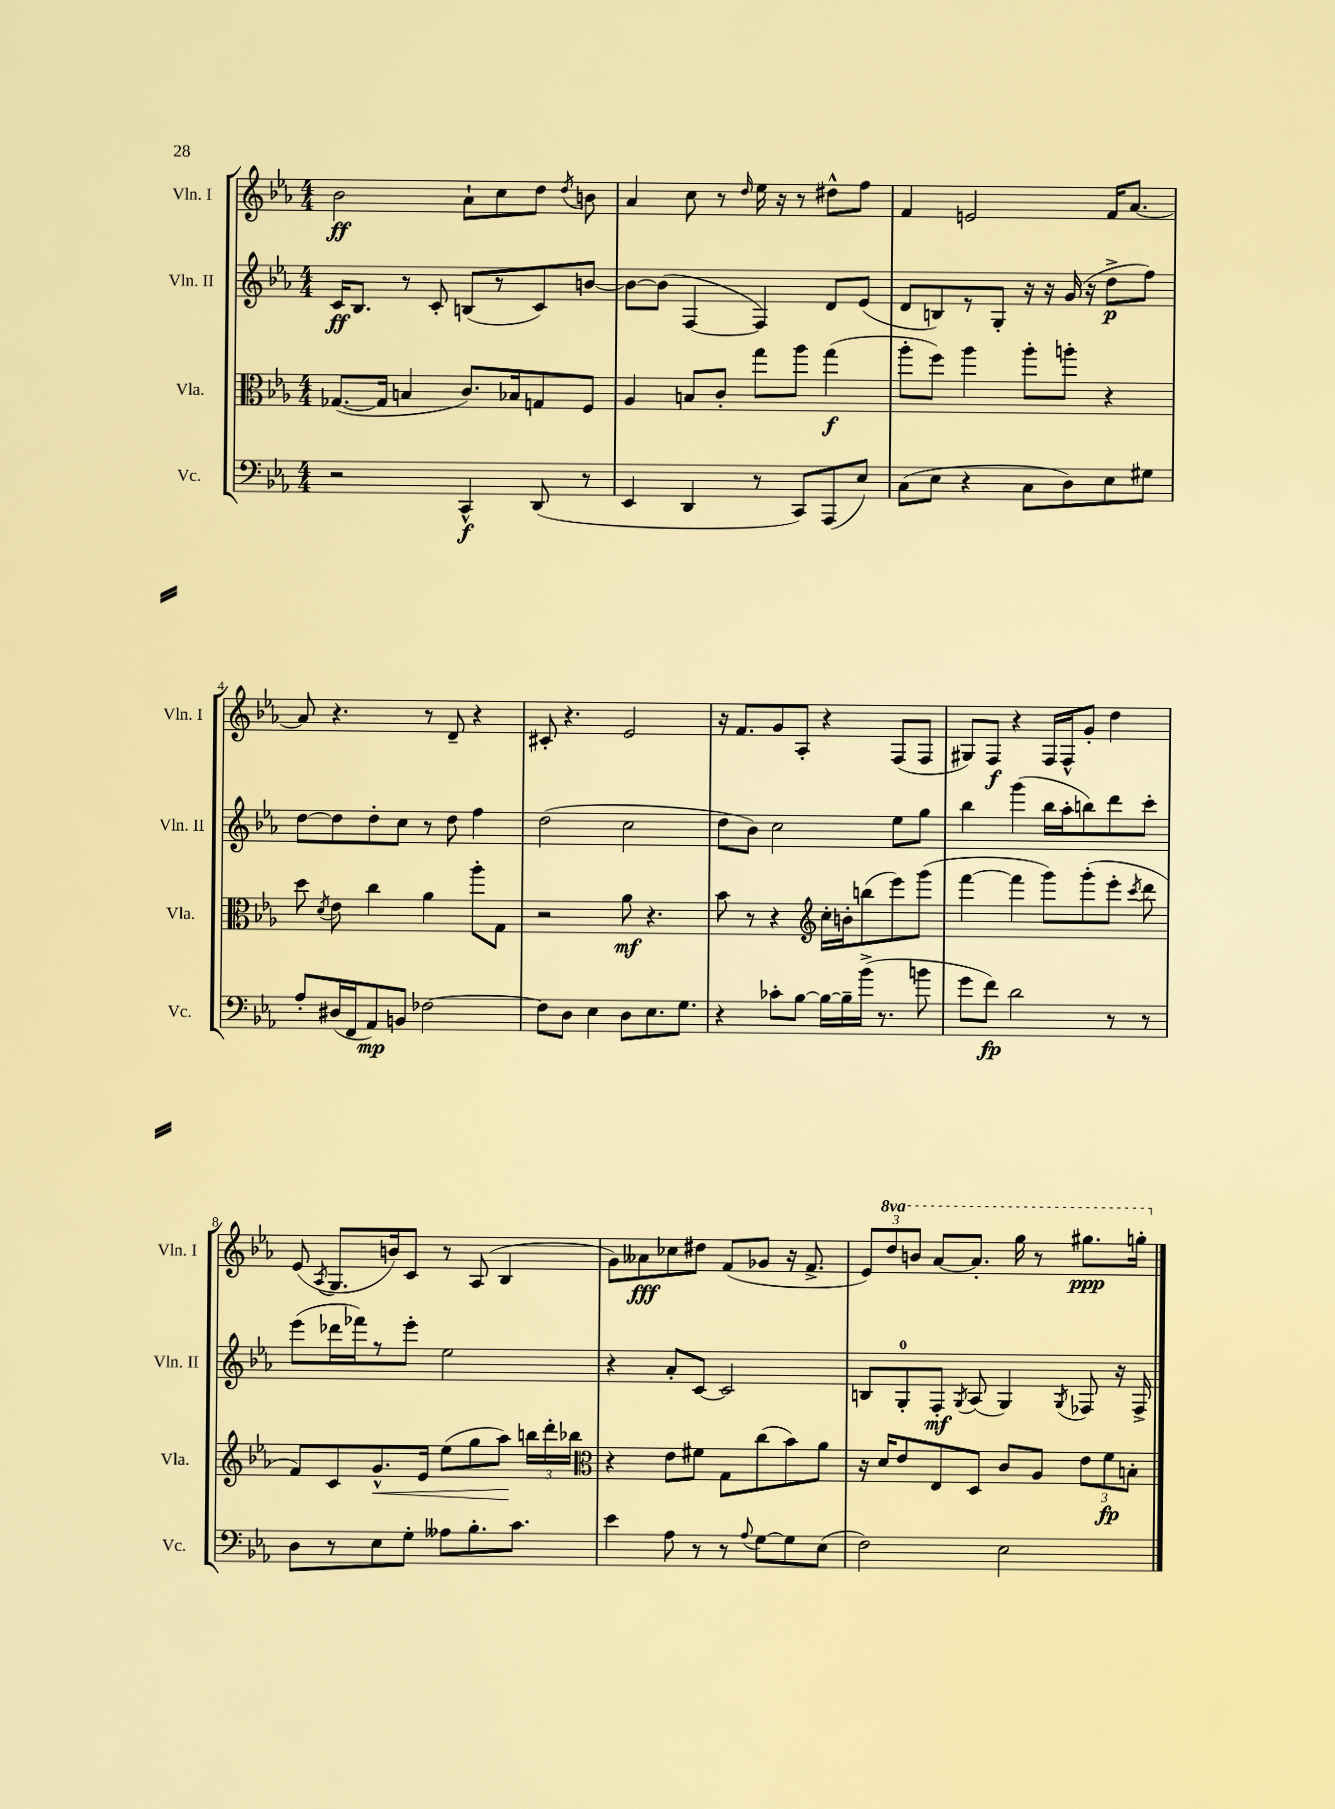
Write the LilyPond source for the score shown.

<<
\new StaffGroup <<
\new Staff = "s0" \with { instrumentName = "Vln. I" shortInstrumentName = "Vln. I" } {
    \clef treble \key ees \major \numericTimeSignature \time 4/4 \set Staff.ottavationMarkups = #ottavation-simple-ordinals
    \autoBeamOff bes'2\ff aes'8[-! c''8 d''8] \acciaccatura { d''8 } b'8 |
    aes'4 c''8 r8 \grace { d''16 } ees''16 r16 r8 dis''8[-^ f''8] |
    f'4 e'2 f'16[ aes'8.]~ |
    aes'8 r4. r8 d'8-- r4 |
    cis'8-. r4. ees'2 |
    r16 f'8.[ g'8 aes8]-. r4 f8[( f8] |
    gis8[) f8]\f r4 f16[ f16-^ g'8]-. d''4 |
    ees'8( \acciaccatura { aes8 } g8.[ b'16) c'8] r8 aes8( bes4 |
    g'8[) aeses'8\fff ces''8 dis''8] f'8[( ges'8] r16 f'8.-> |
    \tuplet 3/2 { ees'8[) \ottava #1 d'''8 b''8] } aes''8[~ aes''8.]-. g'''16 r8 gis'''8.[\ppp g'''16]-. \ottava #0 \bar "|." |
}
\new Staff = "s1" \with { instrumentName = "Vln. II" shortInstrumentName = "Vln. II" } {
    \clef treble \key ees \major \numericTimeSignature \time 4/4
    \autoBeamOff c'16[\ff bes8.] r8 c'8-. b8[( r8 c'8) b'8]~ |
    b'8[~ b'8]( f4~ f4) d'8[ ees'8]( |
    d'8[ b8) r8 g8]-. r16 r16 g'16( r16 d''8[->\p f''8]) |
    d''8[~ d''8 d''8-. c''8] r8 d''8 f''4 |
    d''2( c''2 |
    d''8[ bes'8]) c''2 ees''8[ g''8] |
    bes''4 g'''4( bes''16[ aes''16-. b''8) d'''8 c'''8]-. |
    ees'''8[( des'''16 fes'''16) r8 ees'''8]-. ees''2 |
    r4 aes'8[-. c'8]~ c'2 |
    b8[ g8-0-. f8]-.\mf \acciaccatura { g8 } aes8( g4) \acciaccatura { g8 } fes8 r16 fes16-> \bar "|." |
}
\new Staff = "s2" \with { instrumentName = "Vla." shortInstrumentName = "Vla." } {
    \clef alto \key ees \major \numericTimeSignature \time 4/4
    \autoBeamOff ges8.[~( ges16] b4 c'8.[) bes16 g8 f8] |
    aes4 b8[ c'8]-. g''8[ aes''8] g''4\f( |
    aes''8[-. f''8]) aes''4 aes''8[-. a''8]-. r4 |
    d''8 \acciaccatura { d'8 } ees'8 c''4 aes'4 aes''8[-. g8] |
    r2 aes'8\mf r4. |
    bes'8 r8 r4 \clef treble c''16[-. b'16-. b''8( ees'''8) g'''8]( |
    f'''4~ f'''4 g'''8[) g'''8-.( ees'''8]-. \acciaccatura { c'''8 } d'''8 |
    f'8[) c'8 g'8.-^\< ees'16] ees''8[( g''8 aes''8]\!) \tuplet 3/2 { b''16[ d'''16-. bes''16] } |
    \clef alto r4 ees'8[ fis'8] g8[ c''8( bes'8) aes'8] |
    r16 d'16[ ees'8 ees8 d8] c'8[ aes8] \tuplet 3/2 { ees'8[ f'8\fp b8]-. } \bar "|." |
}
\new Staff = "s3" \with { instrumentName = "Vc." shortInstrumentName = "Vc." } {
    \clef bass \key ees \major \numericTimeSignature \time 4/4
    \autoBeamOff r2 c,4-^\f d,8( r8 |
    ees,4 d,4 r8 c,8[) aes,,8( ees8]) |
    c8[( ees8] r4 c8[ d8) ees8 gis8] |
    aes8[-. dis16( f,16 aes,8\mp) b,8] fes2~ |
    fes8[ d8] ees4 d8[ ees8. g8.] |
    r4 ces'8[-. bes8]~ bes16[~ bes16-- bes'16]->( r8. b'8 |
    g'8[ f'8]\fp) d'2 r8 r8 |
    d8[ r8 ees8 g8]-. aeses8[ bes8.-. c'8.] |
    ees'4 aes8 r8 r8 \appoggiatura { aes8 } g8[~ g8 ees8]( |
    f2) ees2 \bar "|." |
}
>>
>>
